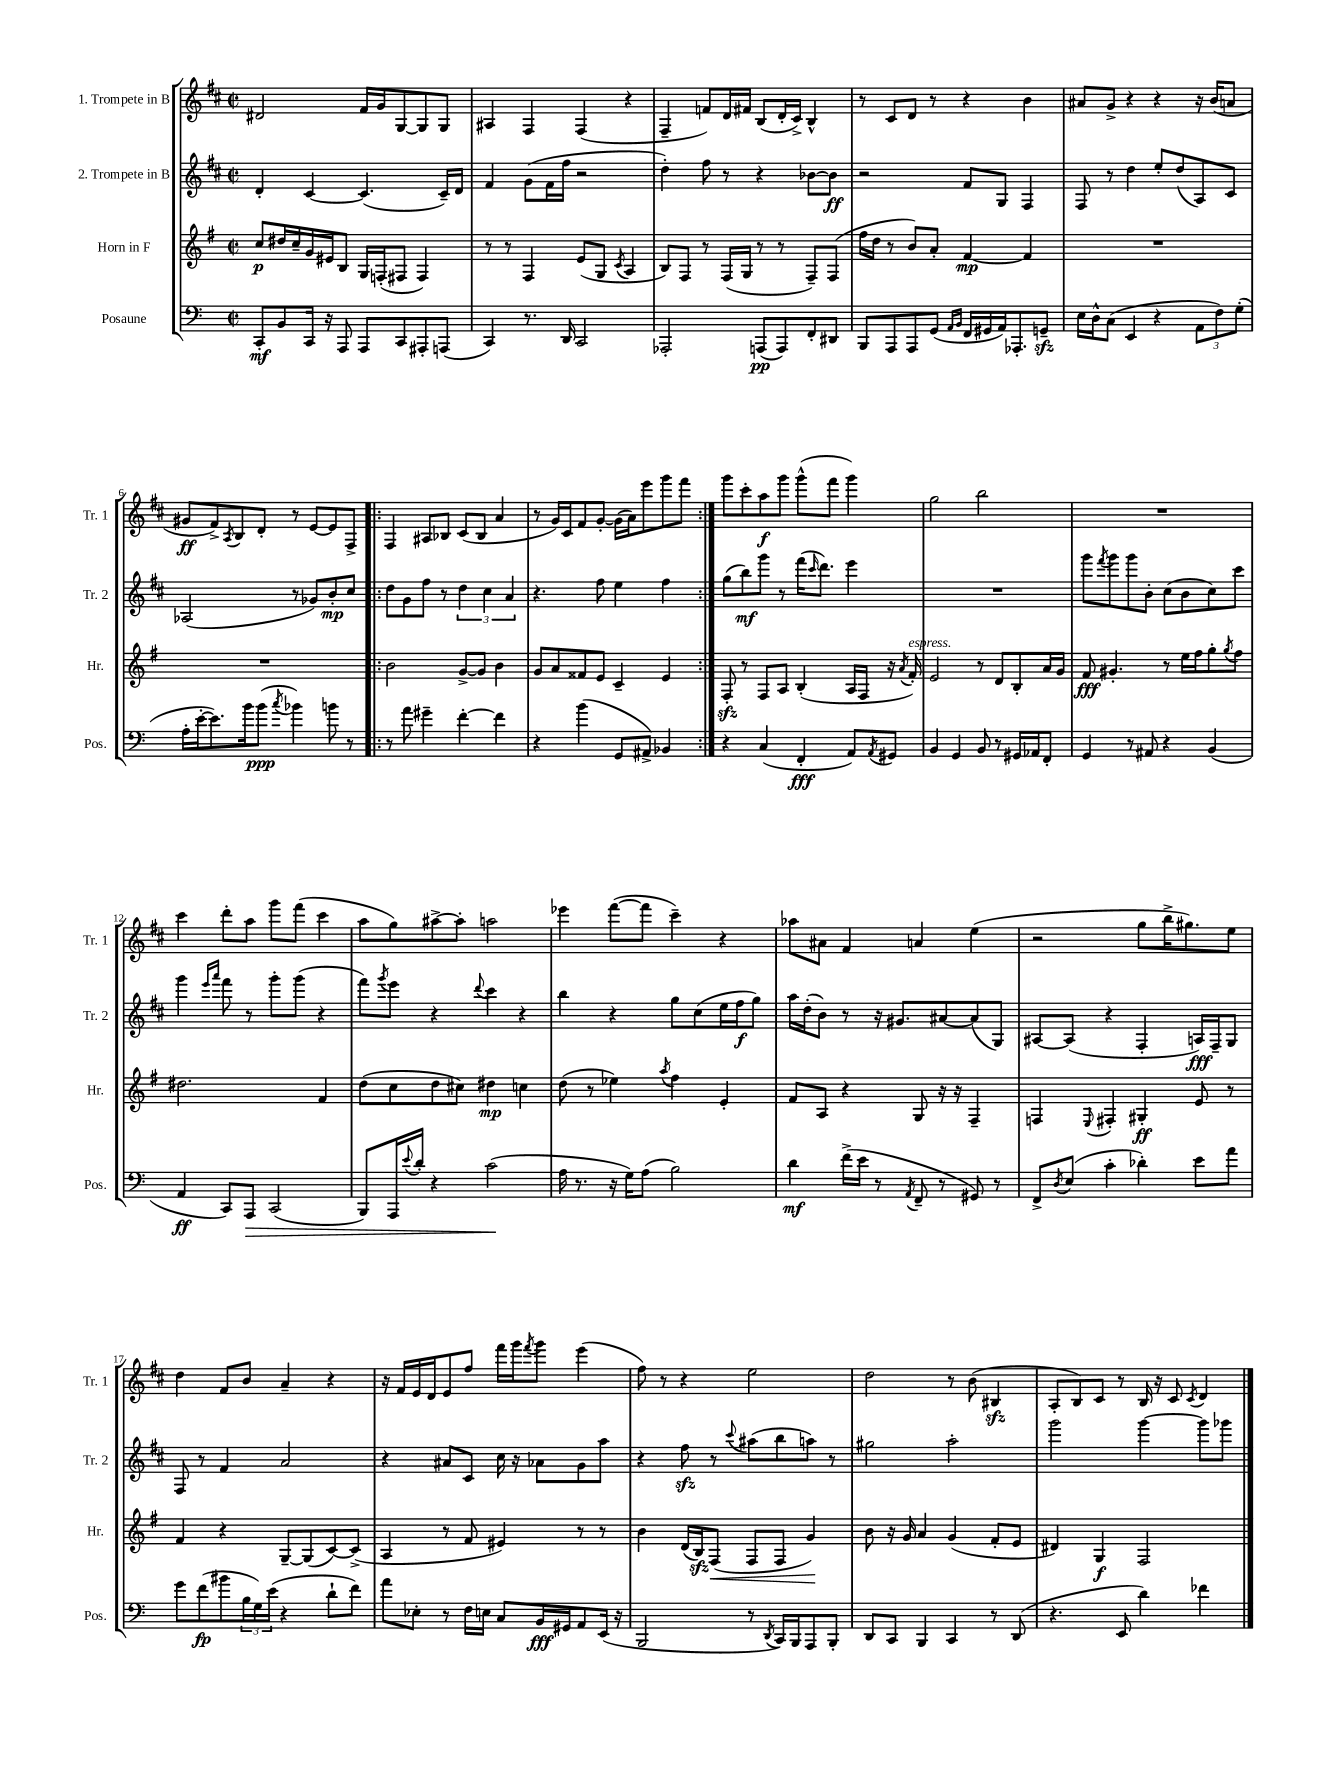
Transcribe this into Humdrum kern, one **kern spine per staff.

**kern	**kern	**kern	**kern
*staff4	*staff3	*staff2	*staff1
*clefF4	*clefG2	*clefG2	*clefG2
*k[]	*k[f#]	*k[f#c#]	*k[f#c#]
*M2/2	*M2/2	*M2/2	*M2/2
*met(c|)	*met(c|)	*met(c|)	*met(c|)
8CC'/L	8cc/L	4d'/	2d#/
8BB/	16dd#/L	.	.
.	16cc~/	.	.
16CC/Jk	16g/	[4c#/	.
16r	16e#/J	.	.
8AAA/	8B/J	.	.
8AAA/L	16G/LL	(4.c#/]	16f#/LL
.	(16F'/J	.	16g/J
8CC/	8F#/J	.	[8G/
8AAA#'/	4F#/)	.	8G/]
(8AAA/J	.	16c#~/LL)	8G/J
.	.	16d/JJ	.
=	=	=	=
4CC/)	8r	4f#/	4A#/
.	8r	.	.
8.r	4F#/	(8g\L	4F#/
.	.	16f#\L	.
16DD/	.	16ff#\JJ	.
2CC/	(8e/L	2r	(4F#/
.	8G/J	.	.
.	8qc/	.	.
.	4A/	.	4r
=	=	=	=
2AAA-'/	8B/L)	4dd'\)	4F#~/
.	8F#/J	.	.
.	8r	8ff#\	8f/L)
.	(16F#/LL	8r	16d/L
.	16G/JJ	.	16f#/JJ
(8AAA/L	8r	4r	(8B/L
8AAA/)	8r	.	16d'/L
.	.	.	16c#^/JJ)
8FF'/	8F#~/L)	[8b-\L	4B^^/
8DD#/J	(8F#/J	8b-\]J	.
=	=	=	=
8BBB/L	16ff#\LL	2r	8r
.	16dd\JJ	.	.
8AAA/	8r	.	8c#/L
8AAA/	8b/L)	.	8d/J
(8GG/J	8a'/J	.	8r
16qqAA/LL	.	.	.
16qqBB/JJ	.	.	.
16FF/LL	[4f#/	8f#/L	4r
16GG#/	.	.	.
16AA/J)	.	8G/J	.
8.AAA-'/	.	.	.
.	4f#/]	4F#/	4b\
8GG~/J	.	.	.
=	=	=	=
16E\LL	1r	8F#/	8a#/L
16D^^\J	.	.	.
(8C\J	.	8r	8g^/J
4EE/	.	4dd\	4r
4r	.	8ee'/L	4r
.	.	(8dd/	.
12AA\L	.	8A/)	16r
.	.	.	(16b/LK
12F\)	.	.	.
.	.	8c#/J	8a/J
(12G'\J	.	.	.
=	=	=	=
16A'\LL	1r	(2A-/	8g#/L
[16e'\J	.	.	.
8.e\])	.	.	8f#^/)
.	.	.	8qA/
.	.	.	8B/
16b\k	.	.	.
(8b\J	.	.	8d'/J
8qcc/	.	.	.
4b-\)	.	8r	8r
.	.	8g-/L)	[8e/L
8b\	.	8b'/	8e/]
8r	.	8cc#/J	8F#^/J
=!|:	=!|:	=!|:	=!|:
8r	2b\	8dd\L	4F#/
8a\	.	8g\	.
4g#~\	.	8ff#\J	8A#/L
.	.	8r	8B-/J
[4f'\	[8g^/L	6dd\	(8c#/L
.	8g/]J	.	8B-/J
.	.	6cc#\	.
4f\]	4b\	.	4a/
.	.	6a/	.
=	=	=	=
4r	8g/L	4.r	8r
.	8a/	.	16g/LL)
.	.	.	16c#/J
(4b\	8f##/	.	8f#/
.	8e/J	8ff#\	[8g'/J
8GG/L	4c~/	4ee\	(16g\]LL
.	.	.	16a\J)
8AA#^/J)	.	.	8eee\
4BB-/	4e/	4ff#\	8ggg\
.	.	.	8fff#\J
=:|!	=:|!	=:|!	=:|!
4r	8F#'/	(8gg\L	8ggg\L
.	8r	8bb\)	8ccc#'\
(4C/	8F#/L	8ggg\J	8aa\
.	8A/J	8r	8ggg\J
4FF'/	(4B'/	(16fff#\LK	(8ggg^^\L
.	.	16qqccc#/	.
.	.	8.ddd\J)	.
.	.	.	8fff#\J
8AA/L)	16A/LL	4eee\	4ggg\)
.	16F#/JJ	.	.
8qAA/	.	.	.
8GG#/J	16r	.	.
.	8qa/	.	.
.	16f#'/)	.	.
=	=	=	=
4BB/	2e/	1r	2gg\
4GG/	.	.	.
8BB/	8r	.	2bb\
8r	8d/L	.	.
16GG#/LL	8B'/	.	.
16AA-/J	.	.	.
8FF'/J	16a/L	.	.
.	16g/JJ	.	.
=	=	=	=
4GG/	8f#/	8ggg\L	1r
.	.	8qfff#/	.
.	4.g#'/	8ggg\	.
8r	.	8ggg\	.
8AA#/	.	8b'\J	.
4r	8r	(8cc#\L	.
.	16ee\LL	8b\	.
.	16ff#\J	.	.
(4BB/	8gg'\	8cc#\)	.
.	8qgg/	.	.
.	8ff#\J	8ccc#\J	.
=	=	=	=
4AA/	2.dd#\	4ggg\	4ccc#\
.	.	16qqeee/LL	.
.	.	16qqaaa/JJ	.
8CC/L)	.	8fff#\	8ddd'\L
8AAA/J	.	8r	8aa\J
(2CC/	.	8ggg'\L	8ggg\L
.	.	(8ggg\J	(8fff#\J
.	4f#/	4r	4ccc#\
=	=	=	=
8BBB/L)	(8dd\L	8fff#\L)	8aa\L
.	.	8qggg/	.
16AAA/L	8cc\	8eee\J	8gg\)
8qqe/	.	.	.
16d'/JJ	.	.	.
4r	8dd\	4r	[8aa#^\
.	8cc#\J)	.	8aa#'\]J
.	.	8qqddd/	.
(2c\	4dd#\	4ccc#\	2aa\
.	4cc\	4r	.
=	=	=	=
16A\	(8dd\	4bb\	4eee-\
8.r	.	.	.
.	8r	.	.
16r	4ee-\)	4r	([8fff#\L
16G\LK)	.	.	.
(8A\J	.	.	8fff#\]J
.	8qaa/	.	.
2B\)	4ff#\	8gg\L	4ccc#~\)
.	.	(8cc#\	.
.	4e'/	16ee\L	4r
.	.	16ff#\J	.
.	.	8gg\J)	.
=	=	=	=
4d\	8f#/L	16aa\LL	8aa-\L
.	.	(16dd'\J	.
.	8A/J	8b\J)	8a#\J
(16f^\LL	4r	8r	4f#/
16e\JJ	.	.	.
8r	.	16r	.
.	.	8.g#/L	.
8qAA/	.	.	.
8FF~/	8G/	.	4a/
8r	16r	[8a#/	.
.	16r	.	.
8GG#/)	4F#~/	(8a#/]	(4ee\
8r	.	8G/J)	.
=	=	=	=
8FF^/L	4F/	[8A#/L	2r
8qD/	.	.	.
(8E/J	.	(8A#/]J	.
.	8qqE/	.	.
4c'\	4F#'/	4r	.
4d-'\)	4G#'/	4F#'/	8gg\L
.	.	.	16bb^\K
.	.	.	8.gg#\)
8e\L	8e/	16A/LL)	.
.	.	16F#~/J	.
8a\J	8r	8G/J	8ee\J
=	=	=	=
8g\L	4f#/	8F#/	4dd\
(8f\	.	8r	.
8b#\	4r	4f#/	8f#/L
24B\L	.	.	8b/J
24G\)	.	.	.
(24e\JJ	.	.	.
4r	[8G~/L	2a/	4a~/
.	(8G/]	.	.
8d`\L	[8c/)	.	4r
8f\J)	(8c^/]J	.	.
=	=	=	=
8a\L	4A/	4r	16r
.	.	.	16f#/LL
8E-'\J	.	.	16e/
.	.	.	16d/J
8r	8r	8a#/L	8e/
16F\LL	8f#/	8c#/J	8ff#/J
16E\JJ	.	.	.
8C/L	4e#/)	16cc#\	16fff#\LL
.	.	16r	16ggg\J
.	.	.	8qfff#/
16BB/L	.	8a-\L	8ggg\J
16GG#/J	.	.	.
8AA/	8r	8g\	(4eee\
(16EE/Jk	8r	8aa\J	.
16r	.	.	.
=	=	=	=
2BBB/	4b\	4r	8ff#\)
.	.	.	8r
.	(16d/LL	8ff#\	4r
.	16B/J)	.	.
.	(8F#/J	8r	.
.	.	8qqccc#/	.
8r	8F#/L	(8aa#\L	2ee\
8qDD/	.	.	.
16CC/LL)	8F#/J	8bb\	.
16BBB/J	.	.	.
8AAA/	4g/)	8aa\J)	.
8BBB'/J	.	8r	.
=	=	=	=
8DD/L	8b\	2gg#\	2dd\
8CC/J	16r	.	.
.	16g/	.	.
4BBB/	4a/	.	.
4CC/	(4g/	2aa'\	8r
.	.	.	(8b\
8r	8f#'/L	.	4B#/
(8DD/	8e/J	.	.
=	=	=	=
4.r	4d#/)	2ggg\	8A'/L
.	.	.	8B/)
.	4G/	.	8c#/J
8EE/	.	.	8r
4d\)	2F#/	[4ggg\	16B/
.	.	.	16r
.	.	.	8c#/
.	.	.	8qc#/
4f-\	.	8ggg\]L	4d/
.	.	8ggg-\J	.
==	==	==	==
*-	*-	*-	*-
